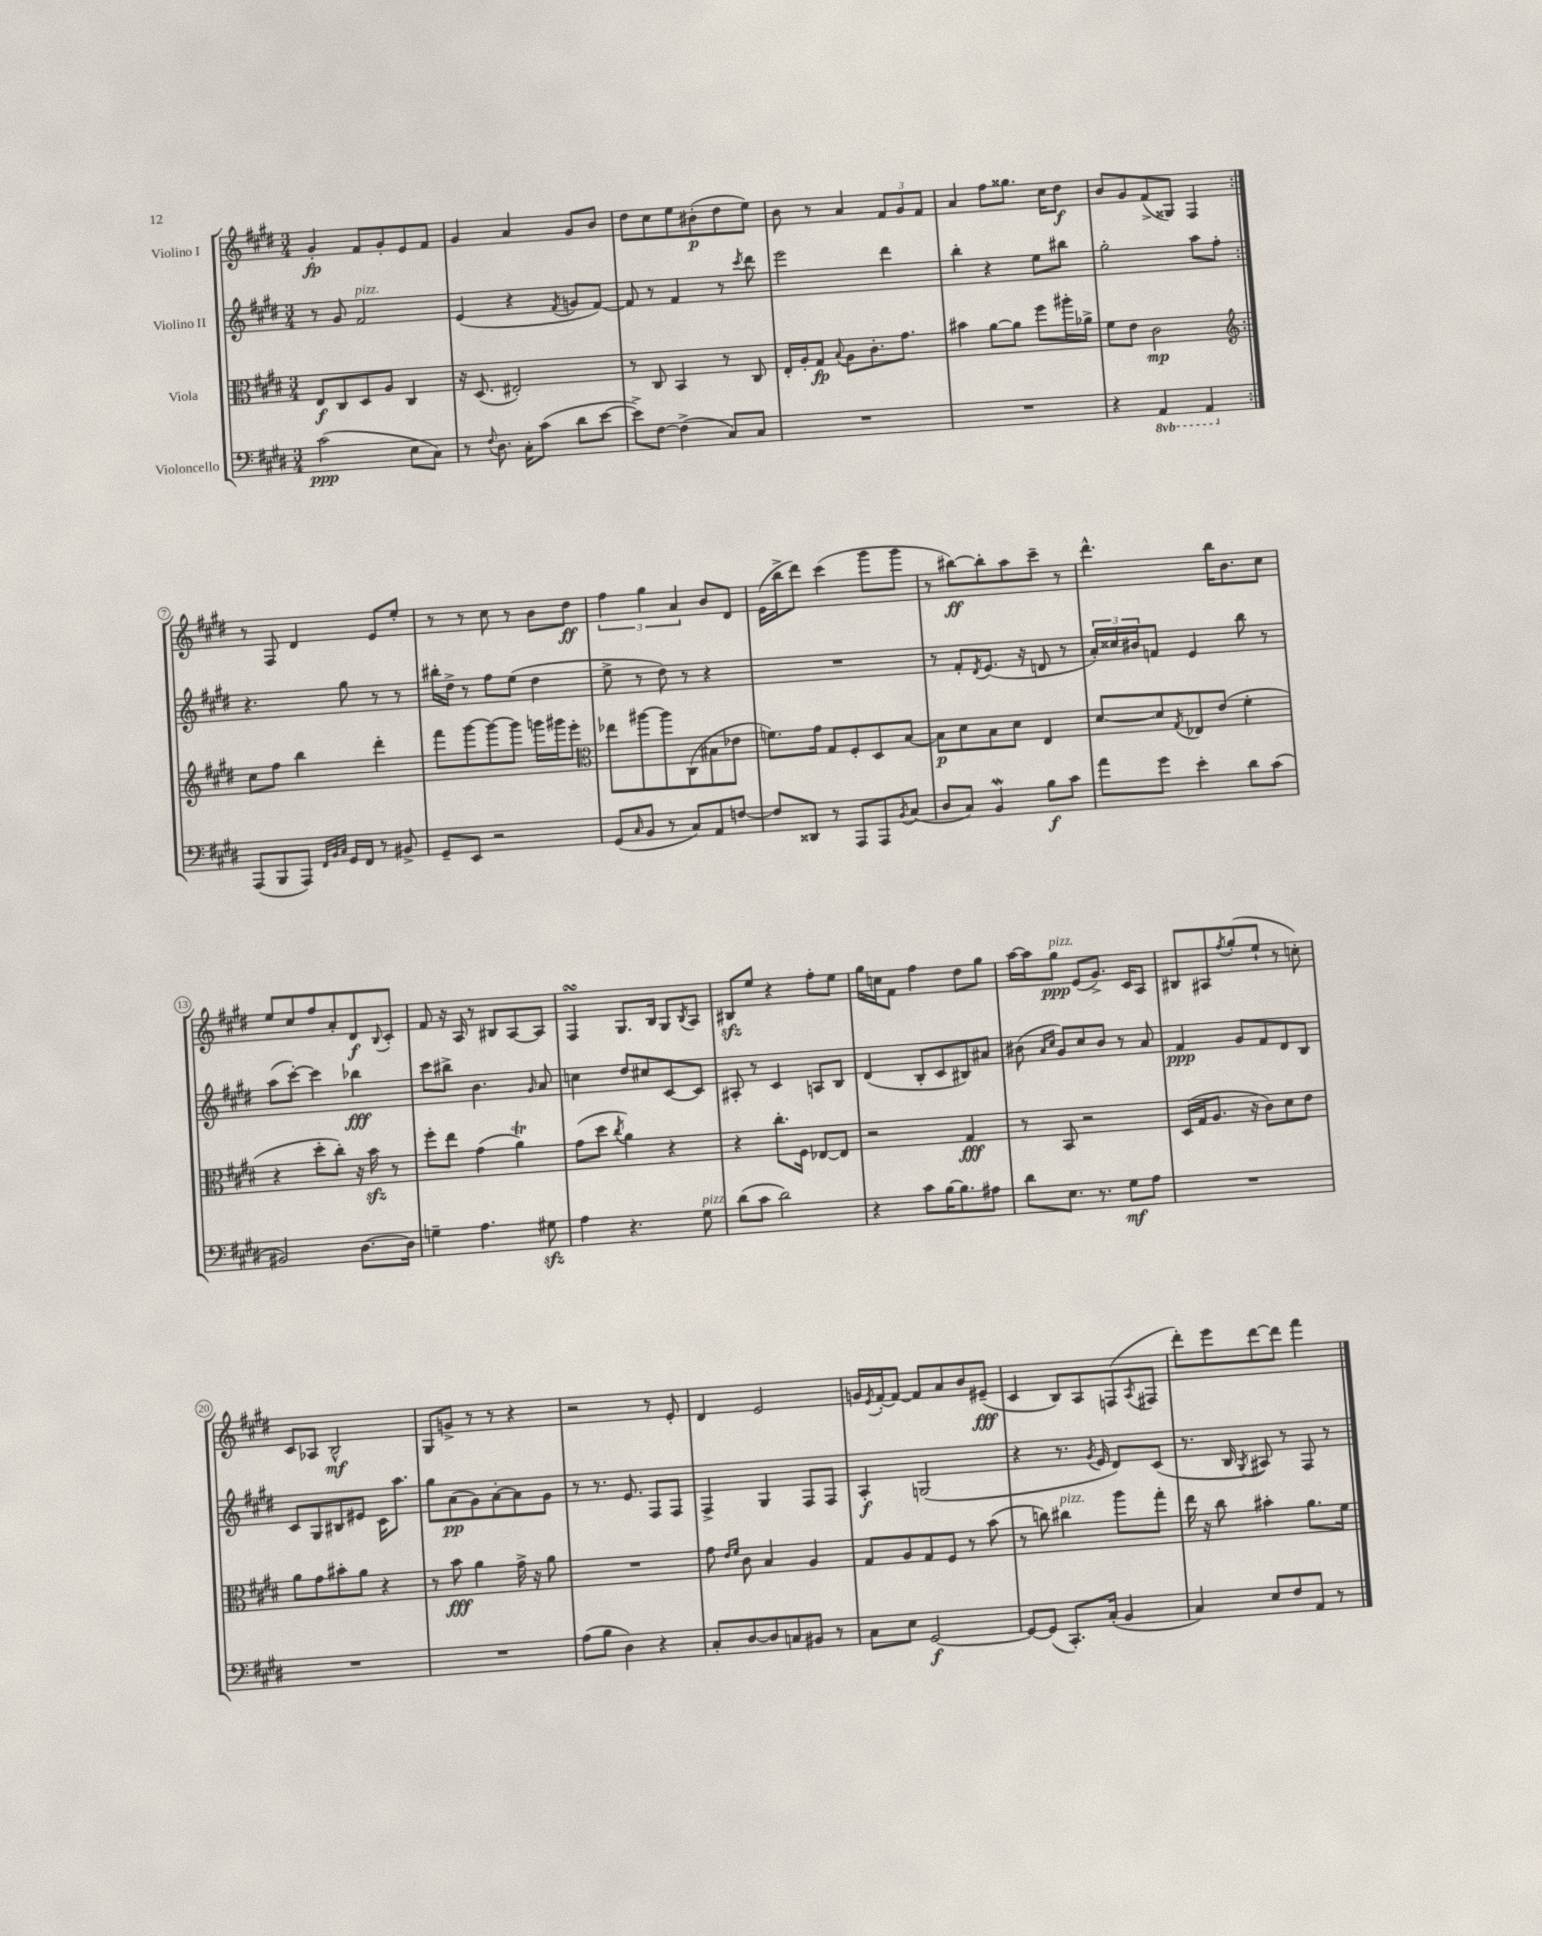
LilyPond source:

<<
\new StaffGroup <<
\new Staff = "s0" \with { instrumentName = "Violino I" } {
    \clef treble \key e \major \numericTimeSignature \time 3/4
    \repeat volta 2 { gis'4-.\fp fis'8 gis'8-. e'8 fis'8 |
    gis'4 a'4 gis'8 b'8 |
    dis''8 cis''8 e''8 bis'8-.\p( dis''8 e''8) |
    b'8 r8 a'4 \tuplet 3/2 { fis'8 gis'8 fis'8 } |
    a'4 fis''8 gisis''8. cis''16 dis''8\f |
    b'8 gis'8 fis'8->( gisis8) fis4 | }
    r8 fis8 dis'4 e'8 e''8-. |
    r8 r8 cis''8 r8 b'8 dis''8\ff |
    \tuplet 3/2 { fis''4 gis''4 a'4 } b'8 dis'8 |
    e'16( b''16-> dis'''8) cis'''4( gis'''8 gis'''8 |
    r8 bis''8~\ff) bis''8-. a''8 cis'''8-- r8 |
    dis'''4.-^ b''16 b'8. cis''8 |
    e''8 cis''8 fis''8 a'8-. dis'8\f \appoggiatura { b8 } cis'8-. |
    fis'8 r16 a16 r8 bis8 a8~ a8 |
    fis4\turn gis8. b16 gis8 \acciaccatura { b8 } a8 |
    bis8\sfz e''8 r4 fis''8-. e''8 |
    gis''16 c''16 fis'8 fis''4 dis''8 gis''8 |
    a''16~ a''16 gis''8\ppp^\markup { \italic "pizz." } e'8( gis'8.->) cis'16 a8 |
    bis8 ais8 \acciaccatura { fis''8 } gis''8-.( e''8-! r8 c''8-.) |
    cis'8 aes8 b2-^\mf |
    gis8 g'8-> r8 r8 r4 |
    r2 r8 e'8-. |
    dis'4 e'2 |
    g'16 \acciaccatura { e'8 } fis'16~-. fis'8~ fis'8 a'8 b'8 eis'8--\fff( |
    cis'4 b8) a8 f8( \acciaccatura { a8 } fis8 |
    dis'''8-.) e'''8 dis'''8~ dis'''8 fis'''4 \bar "|." |
}
\new Staff = "s1" \with { instrumentName = "Violino II" } {
    \clef treble \key e \major \numericTimeSignature \time 3/4
    \repeat volta 2 { r8 gis'8 fis'2^\markup { \italic "pizz." } |
    e'4( r4 \acciaccatura { fis'8 } g'8 fis'8~) |
    fis'8 r8 fis'4 r8 \acciaccatura { cis'''8 } dis'''8 |
    e'''2 dis'''4 |
    b''4-. r4 e''8 bis''8 |
    gis''2-. a''8 fis''8-. | }
    r4. gis''8 r8 r8 |
    bis''16-. dis''16-> r8 fis''8 e''8( dis''4 |
    e''8-> r8 dis''8) r8 r4 |
    R2. |
    r8 fis'8-. \acciaccatura { dis'8 } e'8.( r16 d'8 r8 |
    \tuplet 3/2 { a'16-.) cisis''16 bis'16 } f'8 e'4 b''8 r8 |
    a''8( cis'''8~-.) cis'''4 bes''4\fff |
    cis'''8 bis''8-> b'4. \grace { gis'16 } a'8 |
    c''4 dis''8 cis''8 cis'8~ cis'8 |
    ais8-. r8 cis'4 a8 b8 |
    dis'4( b8-. cis'8 bis8) ais'8 |
    bis'8( \grace { a'16 cis''16 } gis'8) cis''8 bis'8 r8 a'8 |
    fis'4\ppp gis'8 fis'8 dis'8 b8 |
    cis'8 gis8 bis8 eis'8 cis'16 a''8. |
    gis''8 a'8\pp( gis'8) a'8~-. a'8 gis'8 |
    r8 r8. e'8. fis8 fis8 |
    fis4-> gis4 fis8 fis8 |
    a4-.\f g2( |
    r4 r8. \acciaccatura { gis'8 } e'16 dis'8) cis'8( |
    r8. b16 \acciaccatura { gis8 } ais8) r8 fis8 r8 \bar "|." |
}
\new Staff = "s2" \with { instrumentName = "Viola" } {
    \clef alto \key e \major \numericTimeSignature \time 3/4
    \repeat volta 2 { e8\f cis8 dis8 a8 cis4 |
    r16 dis8.( eis2-.) |
    r8 cis8 b,4 r8 cis8 |
    e16-. a16-. gis8\fp \appoggiatura { b8 } a8 cis'8.-. gis'8. |
    bis'4 a'8~ a'8 fis''8 ais''16-. aes'16-> |
    fis'8 e'8 cis'2\mp | }
    \clef treble cis''8 fis''8 b''4 dis'''4-. |
    fis'''8 gis'''8~ gis'''8~ gis'''8 g'''16 gis'''16 e'''8-. |
    \clef alto ees''8 ais''8~ ais''8 cis8( bis8 ees'8 |
    f'8.) gis'16 gis8 fis8-. dis8 b8~ |
    b8\p dis'8 b8 dis'8 e4 |
    dis'8~ dis'8 \acciaccatura { gis8 } ees8 e'8( fis'4-. |
    r4 dis''8-. cis''8-.) r16 b'16\sfz r8 |
    fis''8-. e''8 gis'4( a'4\trill) |
    gis'8( dis''8 \acciaccatura { cis''8 } a'4) r4 |
    r4 cis''8.-. fis16 ees8~ ees8 |
    r2 gis4\fff |
    r8 b,8 r2 |
    dis16( gis16 a8. r16 cis'8) dis'8 e'8 |
    a'8 gis'8 bis'8-. a'8 r4 |
    r8 b'8\fff a'4 gis'16-> r16 a'8 |
    R2. |
    gis'8 \grace { e'16 fis'16 } cis'8 b4 a4 |
    gis8 a8 gis8 fis8 r8 b'8( |
    r8 c''8) cis''4^\markup { \italic "pizz." } a''8 gis''8-. |
    e''16 r16 cis''8 bis'4-. a'8. fis'16 \bar "|." |
}
\new Staff = "s3" \with { instrumentName = "Violoncello" } {
    \clef bass \key e \major \numericTimeSignature \time 3/4 \set Staff.ottavationMarkups = #ottavation-simple-ordinals
    \repeat volta 2 { cis'2\ppp( e8 cis8) |
    r8 \appoggiatura { fis8 } dis8. cis16-. cis'8( dis'8 e'8~ |
    e'8->) fis8~ fis4->( cis8) cis8 |
    R2. |
    R2. |
    r4 \ottava #-1 a,,4 a,,4 \ottava #0 | }
    a,,8( b,,8 a,,8) \grace { fis,32 b,32 cis32 } gis,16 fis,16 r8 bis,8-> |
    gis,8-- e,8 r2 |
    gis,8( \grace { cis16 } b,8 r8 cis8) a,8 f8~ |
    f8 disis,8 r8 a,,8 a,,8 \acciaccatura { b,8 } cis8( |
    dis8 cis8) b,4\mordent b8\f cis'8 |
    a'8 gis'8 e'4-. dis'8 cis'8( |
    bis,2) dis8.~ dis16 |
    g4-- a4. gis8\sfz |
    a4 r4. gis8^\markup { \italic "pizz." } |
    dis'8( cis'8 dis'2) |
    r4 cis'8 b16~ b8. ais8 |
    dis'8 e8. r8. gis8\mf a8 |
    R2. |
    R2. |
    R2. |
    a8( b8 dis4) r4 |
    cis8-. dis8~ dis8 c8 bis,8 r8 |
    cis8 e8 gis,2~\f |
    gis,8~ gis,8( cis,8.-.) cis16-.( b,4 |
    cis4) e8 fis8 a,8 r8 \bar "|." |
}
>>
>>
\layout { \context { \Score \override BarNumber.stencil = #(make-stencil-circler 0.1 0.3 ly:text-interface::print) } }
